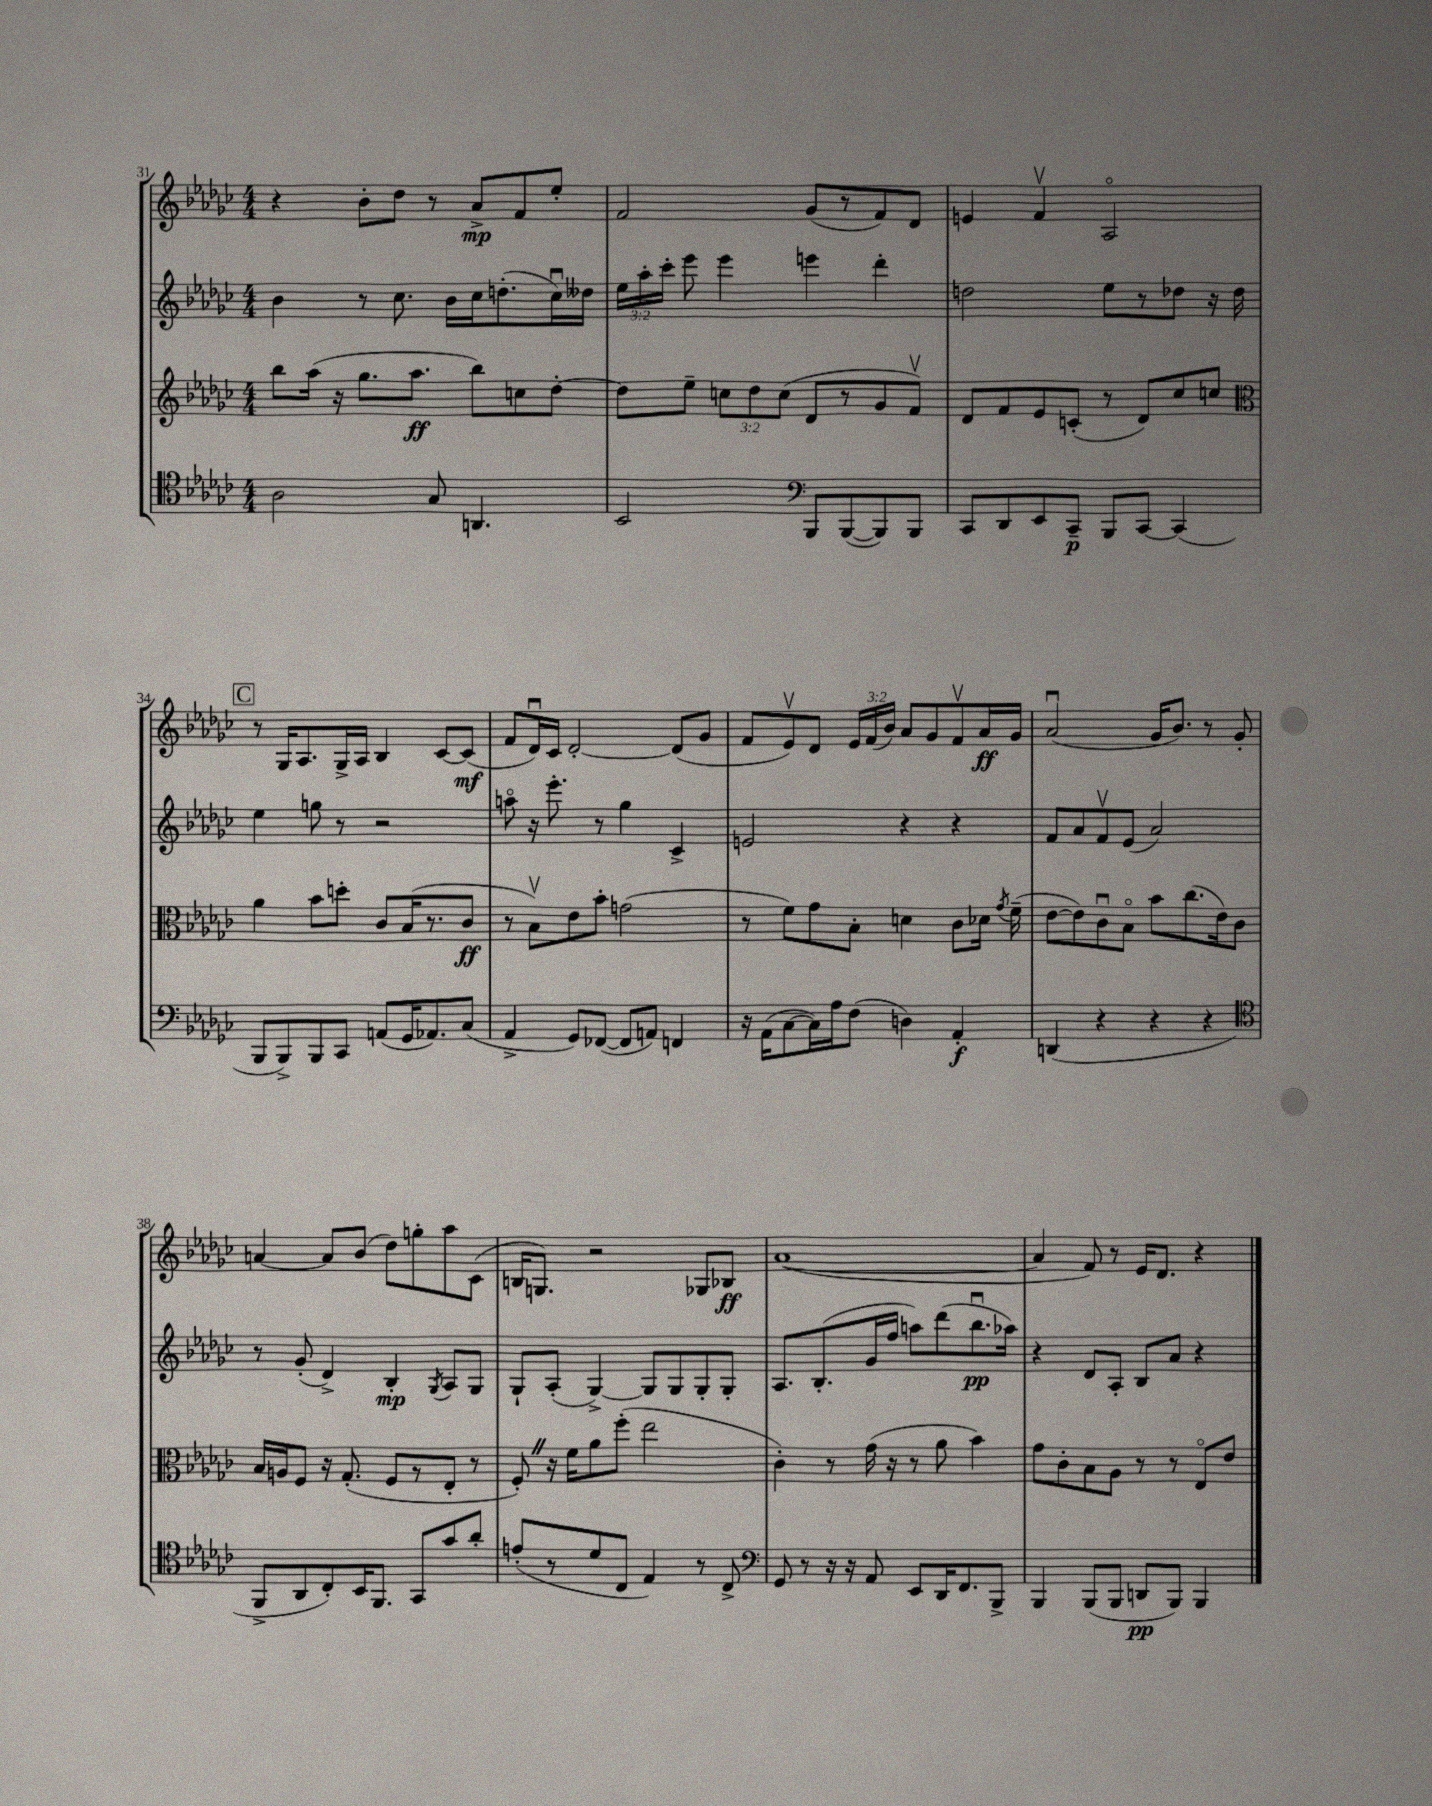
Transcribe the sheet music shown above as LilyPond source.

<<
\new StaffGroup <<
\new Staff = "s0" {
    \clef treble \key ges \major \numericTimeSignature \time 4/4 \override Staff.TupletNumber.text = #tuplet-number::calc-fraction-text
    \autoBeamOff r4 bes'8[-. des''8] r8 aes'8[->\mp f'8 ees''8]-. |
    f'2 ges'8[( r8 f'8) des'8] |
    e'4 f'4\upbow aes2\flageolet |
    \mark \markup { \box "C" } r8 ges16[ aes8. ges16-> aes16] bes4 ces'8[~ ces'8]\mf( |
    f'8[ des'16\downbow) ces'16] des'2~-. des'8[( ges'8] |
    f'8[ ees'8\upbow) des'8] \tuplet 3/2 { ees'16[ f'16( bes'16]) } aes'8[ ges'8 f'8\upbow aes'16\ff ges'16] |
    aes'2\downbow( ges'16[ bes'8.]) r8 ges'8-. |
    a'4~ a'8[ bes'8]( des''8[) g''8-. aes''8 ces'8]( |
    b16[ g8.]) r2 ges8[ bes8]\ff |
    aes'1~( |
    aes'4 f'8) r8 ees'16[ des'8.] r4 \bar "|." |
}
\new Staff = "s1" {
    \clef treble \key ges \major \numericTimeSignature \time 4/4 \override Staff.TupletNumber.text = #tuplet-number::calc-fraction-text
    \autoBeamOff bes'4 r8 ces''8. bes'16[ ces''16 d''8.-.( ces''16\downbow) deses''16] |
    \tuplet 3/2 { ees''16[ aes''16-. ces'''16]-. } ees'''8 ees'''4 e'''4 des'''4-. |
    d''2 ees''8[ r8 des''8] r16 des''16 |
    \mark \markup { \box "C" } ees''4 g''8 r8 r2 |
    a''8\flageolet r16 ees'''8.-. r8 ges''4 ces'4-> |
    e'2 r4 r4 |
    f'8[ aes'8 f'8\upbow ees'8]( aes'2) |
    r8 ges'8-.( des'4->) bes4-.\mp \acciaccatura { ges8 } aes8[ ges8] |
    ges8[-! aes8]-.( ges4~->) ges8[ ges8 ges8-. ges8]-. |
    aes8.[ bes8.-.( ges'16 f''16] a''8[) des'''8( bes''8.\downbow\pp aes''16]) |
    r4 des'8[ aes8]-. bes8[ aes'8] r4 \bar "|." |
}
\new Staff = "s2" {
    \clef treble \key ges \major \numericTimeSignature \time 4/4 \override Staff.TupletNumber.text = #tuplet-number::calc-fraction-text
    \autoBeamOff bes''8[ aes''16]( r16 ges''8.[ aes''8.]\ff bes''8[) c''8 des''8]~-. |
    des''8[ ees''8]-- \tuplet 3/2 { c''8[ des''8 c''8]( } des'8[ r8 ges'8 f'8]\upbow) |
    des'8[ f'8 ees'8 c'8]-.( r8 des'8[) ces''8 c''8] |
    \mark \markup { \box "C" } \clef alto aes'4 bes'8[ d''8]-. ces'8[ bes16( r8. ces'8]\ff |
    r8 bes8[\upbow) ees'8 bes'8]-. g'2( |
    r8 f'8[) ges'8 bes8]-. d'4 ces'8[ des'16] \acciaccatura { ges'8 } f'16--( |
    ees'8[~ ees'8) ces'8\downbow bes8]\flageolet bes'8[ ces''8.( ees'16) ces'8] |
    bes16[ a16 f8] r16 ges8.-.( f8[ r8 ees8]-. r8 |
    f8-.) \once \override BreathingSign.text = \markup { \musicglyph "scripts.caesura.straight" } \breathe r16 f'16[ aes'8 f''8]-.( ees''2 |
    ces'4-.) r8 ges'16( r16 r8 aes'8 bes'4) |
    ges'8[ ces'8-. bes8 aes8] r8 r8 ees8[\flageolet ees'8] \bar "|." |
}
\new Staff = "s3" {
    \clef tenor \key ges \major \numericTimeSignature \time 4/4
    \autoBeamOff aes2 ges8 a,4. |
    bes,2 \clef bass bes,,8[ bes,,8~( bes,,8) bes,,8] |
    ces,8[ des,8 ees,8 ces,8]--\p bes,,8[ ces,8]~ ces,4( |
    \mark \markup { \box "C" } bes,,8[ bes,,8->) bes,,8 ces,8] a,8[( ges,16 aes,8.) ces8]( |
    aes,4-> ges,8[) fes,8]~( fes,8[ a,8]) f,4 |
    r16 aes,16[( ces8~ ces16) aes16 f8]( d4) aes,4-.\f |
    d,4( r4 r4 r4 |
    \clef tenor f,8[-> aes,8 ces8-.) bes,16 f,8.] ges,8[ ges'8 aes'8]-. |
    e'8[-.( r8 des'8 ces8] ees4) r8 ces8-> |
    \clef bass ges,8 r8 r16 r16 aes,8 ees,8[ des,16 f,8. bes,,8]-> |
    bes,,4 bes,,8[( bes,,8] d,8[\pp bes,,8]) bes,,4 \bar "|." |
}
>>
>>
\layout { \context { \Score currentBarNumber = #31 } }
